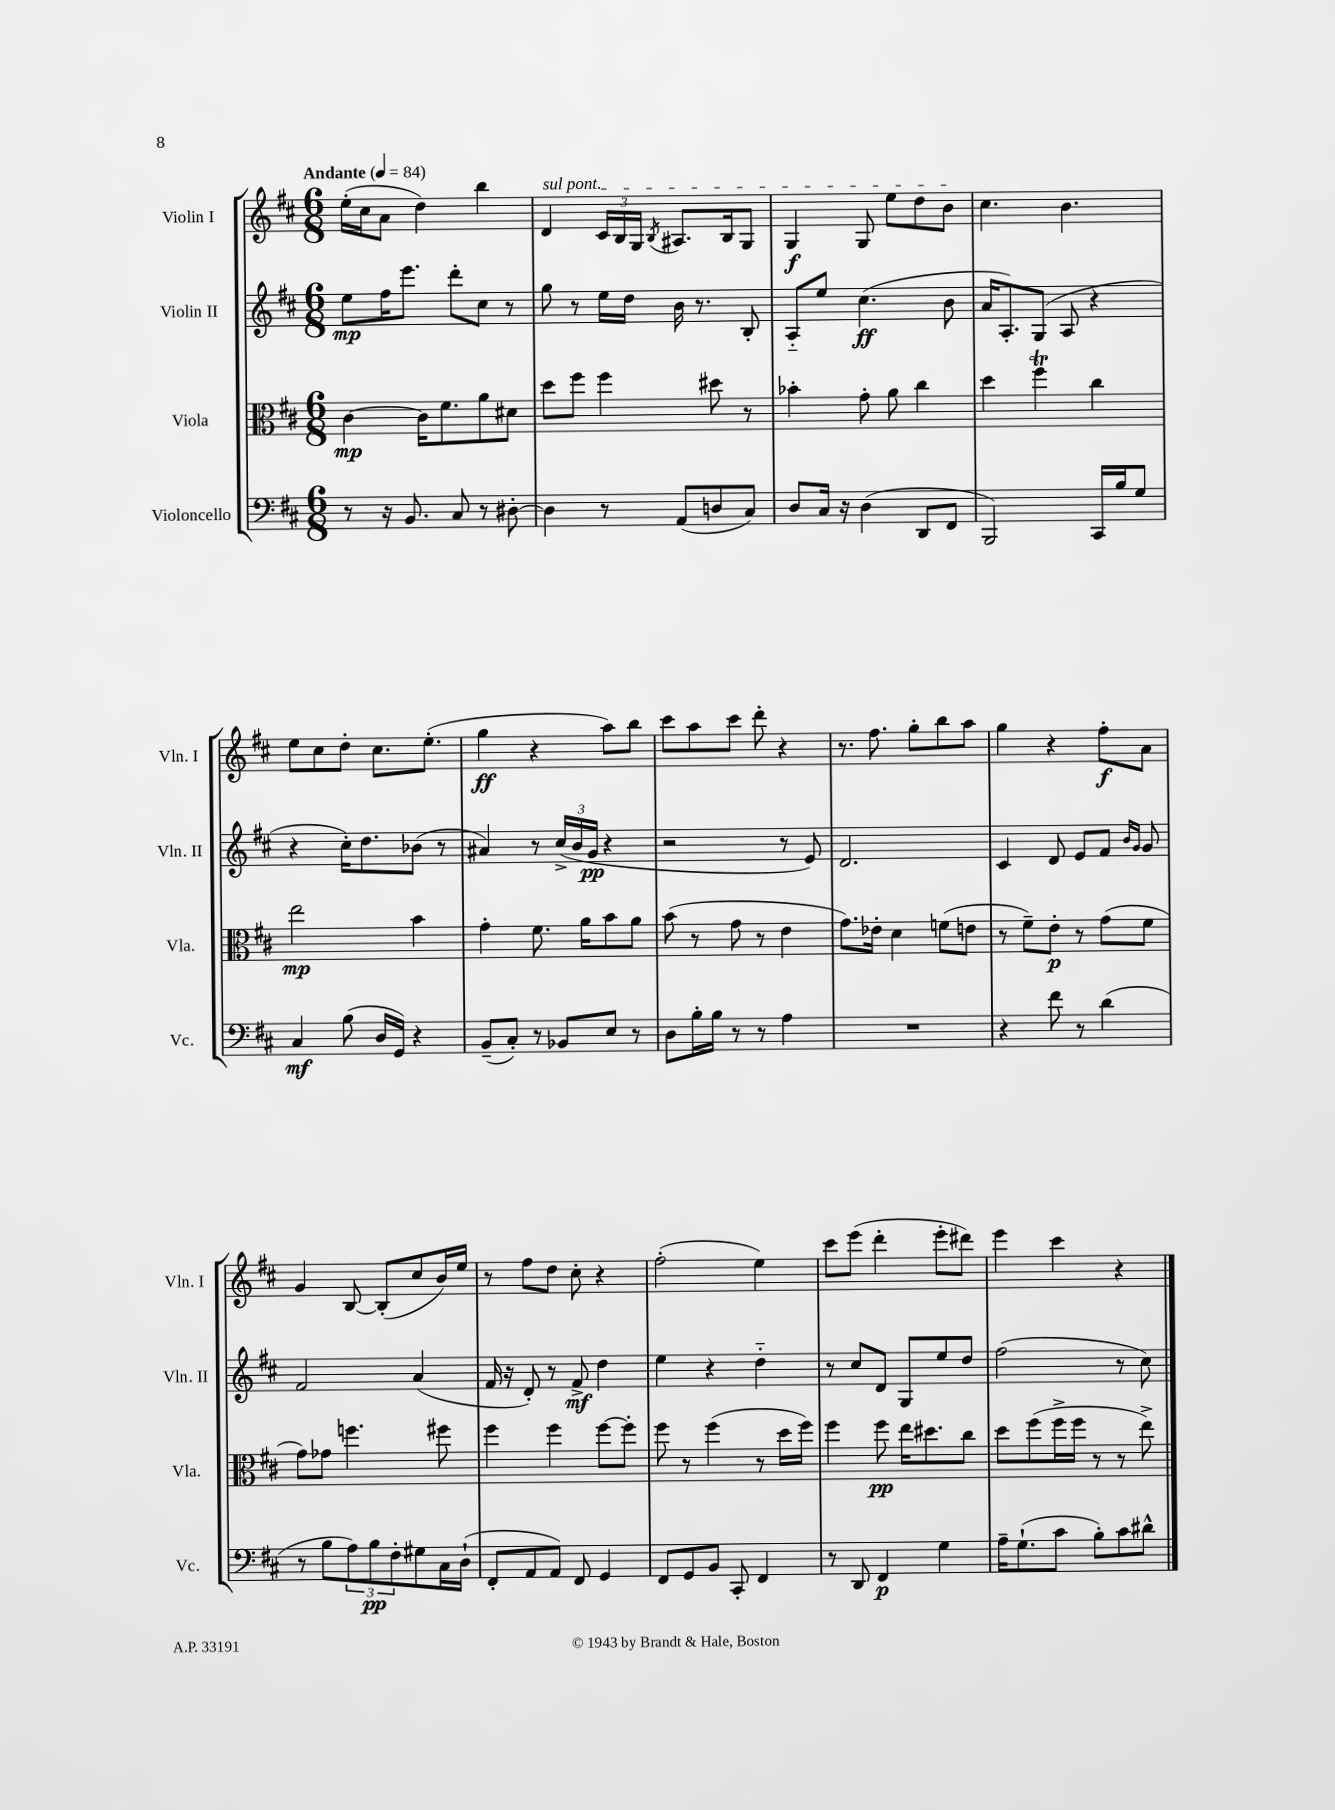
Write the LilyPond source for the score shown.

<<
\new StaffGroup <<
\new Staff = "s0" \with { instrumentName = "Violin I" shortInstrumentName = "Vln. I" } {
    \clef treble \key d \major \numericTimeSignature \time 6/8 \tempo "Andante" 4 = 84
    e''16-.( cis''16 a'8 d''4) b''4 |
    \once \override TextSpanner.bound-details.left.text = \markup { \italic "sul pont." } d'4\startTextSpan \tuplet 3/2 { cis'16 b16 g16 } \acciaccatura { b8 } ais8. b16 g8 |
    g4\f g8 e''8 d''8 b'8\stopTextSpan |
    cis''4. b'4. |
    e''8 cis''8 d''8-. cis''8. e''8.-.( |
    g''4\ff r4 a''8) b''8 |
    cis'''8 a''8 cis'''8 d'''8-. r4 |
    r8. fis''8. g''8-. b''8 a''8 |
    g''4 r4 fis''8-.\f a'8 |
    g'4 b8~ b8-.( cis''8 b'16) e''16 |
    r8 fis''8 d''8 cis''8-. r4 |
    fis''2-.( e''4) |
    cis'''8 e'''8( d'''4-. e'''8-. dis'''8) |
    e'''4 cis'''4 r4 \bar "|." |
}
\new Staff = "s1" \with { instrumentName = "Violin II" shortInstrumentName = "Vln. II" } {
    \clef treble \key d \major \numericTimeSignature \time 6/8
    e''8\mp fis''16 e'''8. d'''8-. cis''8 r8 |
    g''8 r8 e''16 d''16 b'16 r8. b8-. |
    a8-_ e''8 cis''4.\ff( b'8 |
    a'16 a8.-.) g8( a8 r4 |
    r4 cis''16-.) d''8. bes'8( r8 |
    ais'4) r8 \tuplet 3/2 { cis''16->( b'16 g'16\pp } r4 |
    r2 r8 e'8) |
    d'2. |
    cis'4 d'8 e'8 fis'8 \grace { b'16 g'16 } g'8 |
    fis'2 a'4( |
    fis'16 r16 d'8-.) r8 fis'8->\mf d''4 |
    e''4 r4 d''4-_ |
    r8 cis''8 d'8 g8 e''8 d''8 |
    fis''2( r8 cis''8) \bar "|." |
}
\new Staff = "s2" \with { instrumentName = "Viola" shortInstrumentName = "Vla." } {
    \clef alto \key d \major \numericTimeSignature \time 6/8
    cis'4~\mp cis'16 fis'8. a'8 dis'8 |
    d''8 fis''8 fis''4 dis''8 r8 |
    bes'4-. g'8-. a'8 cis''4 |
    d''4 fis''4\trill cis''4 |
    e''2\mp b'4 |
    g'4-. fis'8. a'16 b'8 a'8 |
    b'8( r8 g'8 r8 e'4 |
    g'8.) ees'16-. d'4 f'8( e'8 |
    r8 fis'8--) e'8-.\p r8 g'8( fis'8 |
    g'8) ges'8 f''4. fis''8 |
    fis''4 fis''4 fis''8~ fis''8-. |
    fis''8 r8 fis''4( r8 d''16 fis''16) |
    fis''4 fis''8\pp e''16 dis''8. cis''8 |
    d''8 fis''8( fis''16-> fis''16 r8 r8 e''8->) \bar "|." |
}
\new Staff = "s3" \with { instrumentName = "Violoncello" shortInstrumentName = "Vc." } {
    \clef bass \key d \major \numericTimeSignature \time 6/8
    r8 r16 b,8. cis8 r8 dis8~-. |
    dis4 r8 a,8( d8 cis8) |
    d8 cis16 r16 d4( d,8 fis,8 |
    b,,2) cis,16 b16 g8 |
    cis4\mf b8( d16 g,16) r4 |
    b,8--( cis8-.) r8 bes,8 e8 r8 |
    d8 b16-. b16 r8 r8 a4 |
    R2. |
    r4 fis'8 r8 d'4( |
    r8 b8 \tuplet 3/2 { a8) b8\pp fis8-. } gis8 cis16 d16-!( |
    fis,8-. a,8 a,8) fis,8 g,4 |
    fis,8 g,8 b,8 cis,8-. fis,4 |
    r8 d,8 fis,4\p g4 |
    a16-- g8.-!( cis'8 b8-.) cis'8 dis'8-^ \bar "|." |
}
>>
>>
\layout { \context { \Score \remove "Bar_number_engraver" } }
